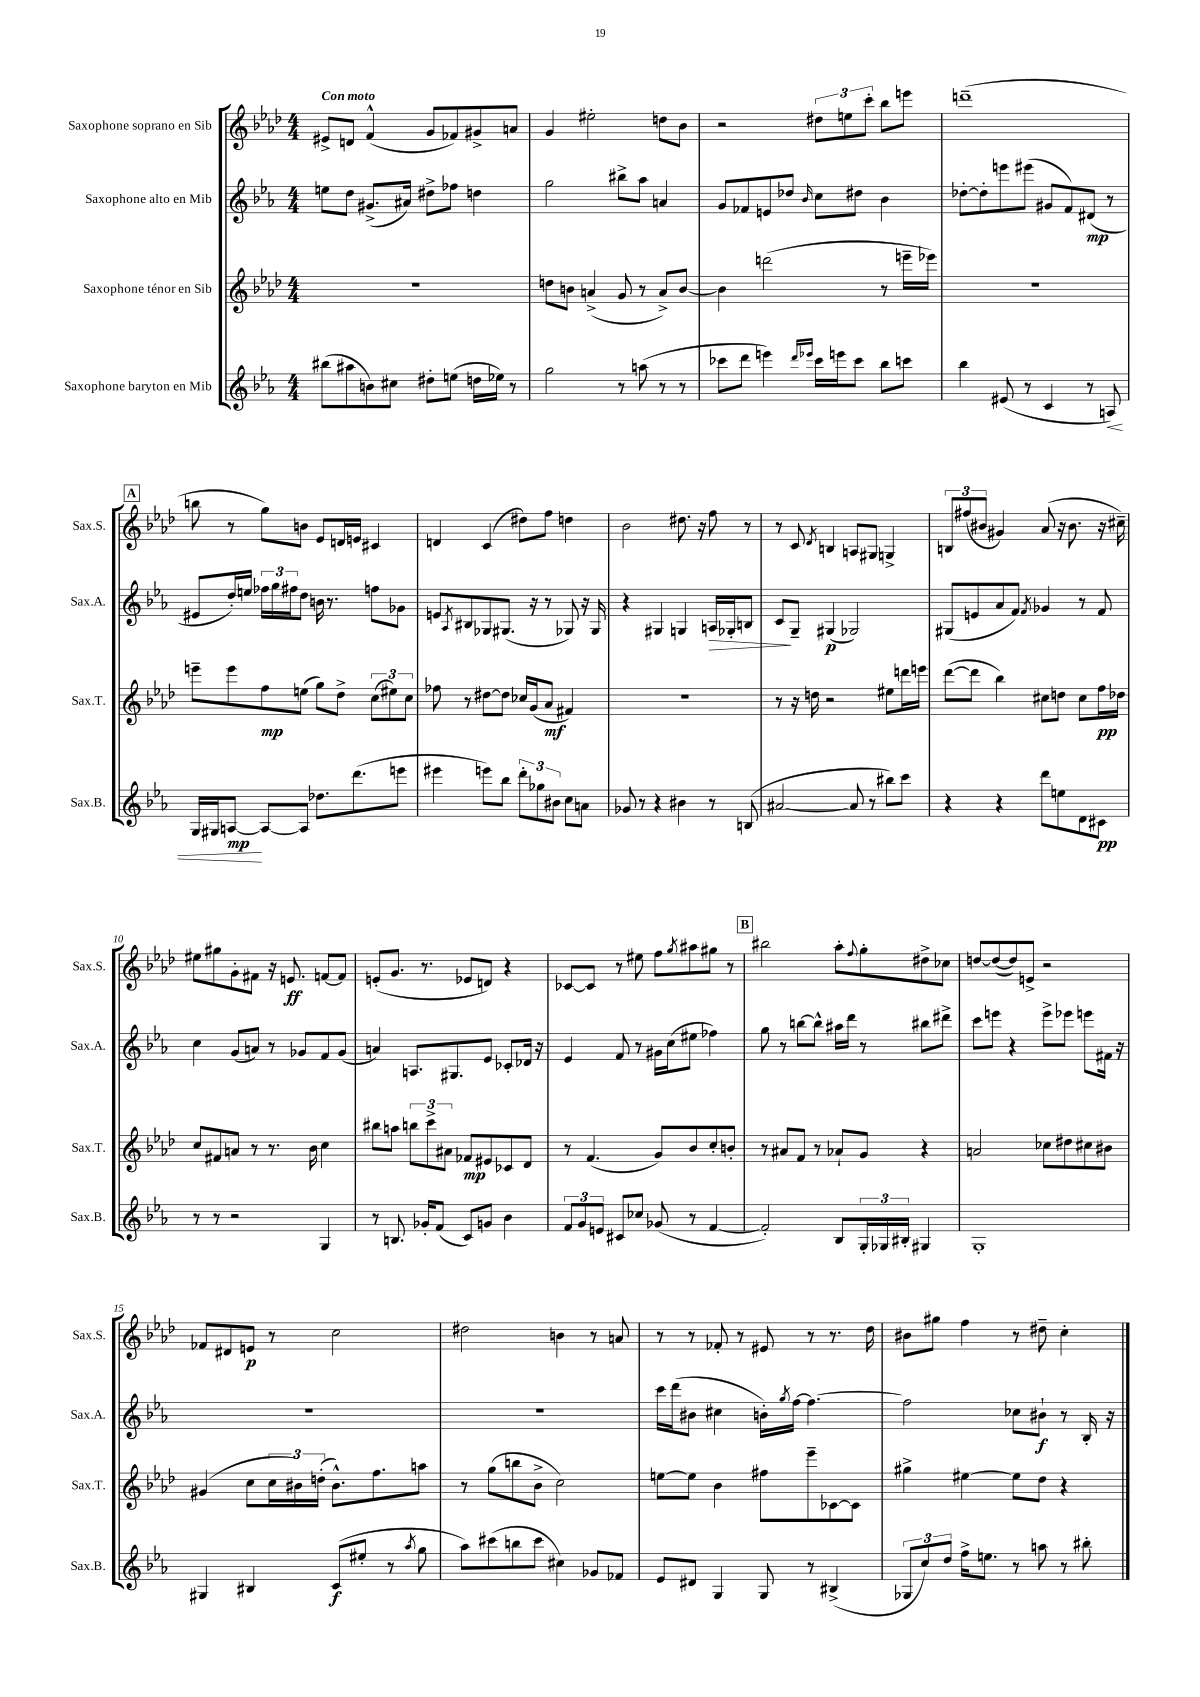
<<
\new StaffGroup <<
\new Staff = "s0" \with { instrumentName = "Saxophone soprano en Sib" shortInstrumentName = "Sax.S." } {
    \clef treble \key aes \major \numericTimeSignature \time 4/4 \tempo "Con moto"
    eis'8-> d'8 f'4-^( g'8 fes'8) gis'8-> a'8 |
    g'4 eis''2-. d''8 bes'8 |
    r2 \tuplet 3/2 { dis''8 e''8 c'''8-. } bes''8 e'''8 |
    d'''1--( |
    \mark \markup { \box "A" } b''8 r8 g''8) b'8 ees'8 d'16 e'16 cis'4 |
    d'4 c'4( dis''8) f''8 d''4 |
    bes'2 dis''8. r16 f''8 r8 |
    r8 c'8 \acciaccatura { des'8 } b4 a8 gis8 g4-> |
    \tuplet 3/2 { b8 fis''8( bis'8 } gis'4) aes'8( r16 bis'8. r16 cis''16--) |
    eis''8 gis''8 g'8-. fis'8 r16 e'8.\ff f'8~ f'8 |
    e'8-.( g'8. r8. ees'8 d'8) r4 |
    ces'8~ ces'8 r8 eis''8 f''8 \acciaccatura { g''8 } ais''8 gis''8 r8 |
    \mark \markup { \box "B" } bis''2 aes''8-. \appoggiatura { f''8 } g''8-. dis''8-> ces''8 |
    d''8~ d''8~( d''8) e'8-> r2 |
    fes'8 dis'8 e'8\p r8 c''2 |
    dis''2 b'4 r8 a'8 |
    r8 r8 fes'8-. r8 eis'8 r8 r8. des''16 |
    bis'8 gis''8 f''4 r8 dis''8-- c''4-. \bar "|." |
}
\new Staff = "s1" \with { instrumentName = "Saxophone alto en Mib" shortInstrumentName = "Sax.A." } {
    \clef treble \key ees \major \numericTimeSignature \time 4/4
    e''8 d''8 gis'8.->( ais'16) dis''8-> fes''8 d''4 |
    g''2 bis''8-> aes''8 a'4 |
    g'8 fes'8 e'8 des''8 \grace { bes'16 } c''8 dis''8 bes'4 |
    des''8~-. des''8-. e'''8 eis'''8( gis'8 f'8) dis'8\mp( r8 |
    \mark \markup { \box "A" } eis'8 d''16-.) e''16 \tuplet 3/2 { fes''16 g''16 fis''16 } d''8 b'16 r8. f''8 ges'8 |
    e'8 \acciaccatura { aes8 } bis8 ges8 gis8.( r16 r8 ges8) r16 ges16 |
    r4 gis4 g4 a16\> ges16-. b8 |
    c'8\! g8-- gis4\p( ges2) |
    gis8( e'8 aes'8 f'8) \acciaccatura { f'8 } ges'4 r8 f'8 |
    c''4 g'8( a'8) r8 ges'8 f'8 ges'8( |
    a'4) a8. gis8. ees'8 ces'8-. des'16 r16 |
    ees'4 f'8 r8 gis'16 c''16( eis''8 fes''4) |
    \mark \markup { \box "B" } g''8 r8 b''8~ b''8-^ ais''16 d'''16 r8 bis''8 dis'''8-> |
    c'''8 e'''8 r4 e'''8-> ees'''8 e'''8 fis'16 r16 |
    R1 |
    R1 |
    c'''16 d'''16( bis'8 cis''4 b'16-.) \acciaccatura { g''8 } f''16~ f''4.~ |
    f''2 ces''8 bis'8-!\f r8 bes16-. r16 \bar "|." |
}
\new Staff = "s2" \with { instrumentName = "Saxophone ténor en Sib" shortInstrumentName = "Sax.T." } {
    \clef treble \key aes \major \numericTimeSignature \time 4/4
    R1 |
    d''8 b'8 a'4->( g'8 r8 a'8->) b'8~ |
    b'4 d'''2( r8 e'''16-- ees'''16) |
    r1 |
    \mark \markup { \box "A" } e'''8-- e'''8 f''8\mp e''8( g''8) des''8-> \tuplet 3/2 { c''8( eis''8) c''8 } |
    fes''8 r8 dis''8~ dis''8 ces''16 g'16( aes'8\mf fis'4) |
    R1 |
    r8 r16 d''16 r2 eis''8 d'''16 e'''16 |
    des'''8~( des'''8 bes''4) cis''8 d''8 cis''8 f''16\pp des''16 |
    c''8 fis'8 a'8 r8 r8. bes'16 c''4 |
    bis''8 a''8 \tuplet 3/2 { b''8 c'''8-> ais'8 } fes'8\mp eis'8 ces'8 des'8 |
    r8 f'4.( g'8) bes'8 c''8-. b'8-. |
    \mark \markup { \box "B" } r8 ais'8 f'8 r8 aes'8-! g'8 r4 |
    a'2 ces''8 dis''8 cis''8 bis'8 |
    gis'4( c''8 \tuplet 3/2 { c''16 bis'16) d''16-.( } bis'8.-^) f''8. a''8 |
    r8 g''8( b''8 bes'8-> c''2) |
    e''8~ e''8 bes'4 fis''8 ees'''8-- ces'8~ ces'8 |
    gis''4-> eis''4~ eis''8 des''8 r4 \bar "|." |
}
\new Staff = "s3" \with { instrumentName = "Saxophone baryton en Mib" shortInstrumentName = "Sax.B." } {
    \clef treble \key ees \major \numericTimeSignature \time 4/4
    bis''8( ais''8 b'8) cis''8 dis''8-. e''8( d''16 ees''16) r8 |
    g''2 r8 a''8( r8 r8 |
    ces'''8 d'''8 e'''4) \grace { d'''16 ees'''16 } ces'''16 e'''16 ces'''8 bes''8 c'''8 |
    bes''4 eis'8( r8 c'4 r8 a8\<) |
    \mark \markup { \box "A" } g16 gis16 a8~\mp\! a8~ a8 des''8. d'''8.( e'''8 |
    eis'''4 e'''8) bes''8 \tuplet 3/2 { d'''8-. ges''8 bis'8 } c''8 a'8 |
    ges'8 r8 r4 bis'4 r8 b8( |
    ais'2~ ais'8 r8 bis''8) c'''8 |
    r4 r4 d'''8 e''8 d'8 cis'8\pp |
    r8 r8 r2 g4 |
    r8 b8. ges'16-. f'8( c'8) g'8 bes'4 |
    \tuplet 3/2 { f'8 g'8 e'8 } cis'8 ces''8 ges'8( r8 f'4~ |
    \mark \markup { \box "B" } f'2-.) bes8 \tuplet 3/2 { g16-. ges16 bis16-. } gis4 |
    g1-. |
    gis4 bis4 c'8\f( eis''8-. r8 \acciaccatura { aes''8 } g''8 |
    aes''8) cis'''8( b''8 cis'''8 cis''4) ges'8 fes'8 |
    ees'8 dis'8 g4 g8 r8 bis4->( |
    \tuplet 3/2 { ges8 c''8) d''8 } f''16-> e''8. r8 a''8 r8 bis''8-. \bar "|." |
}
>>
>>
